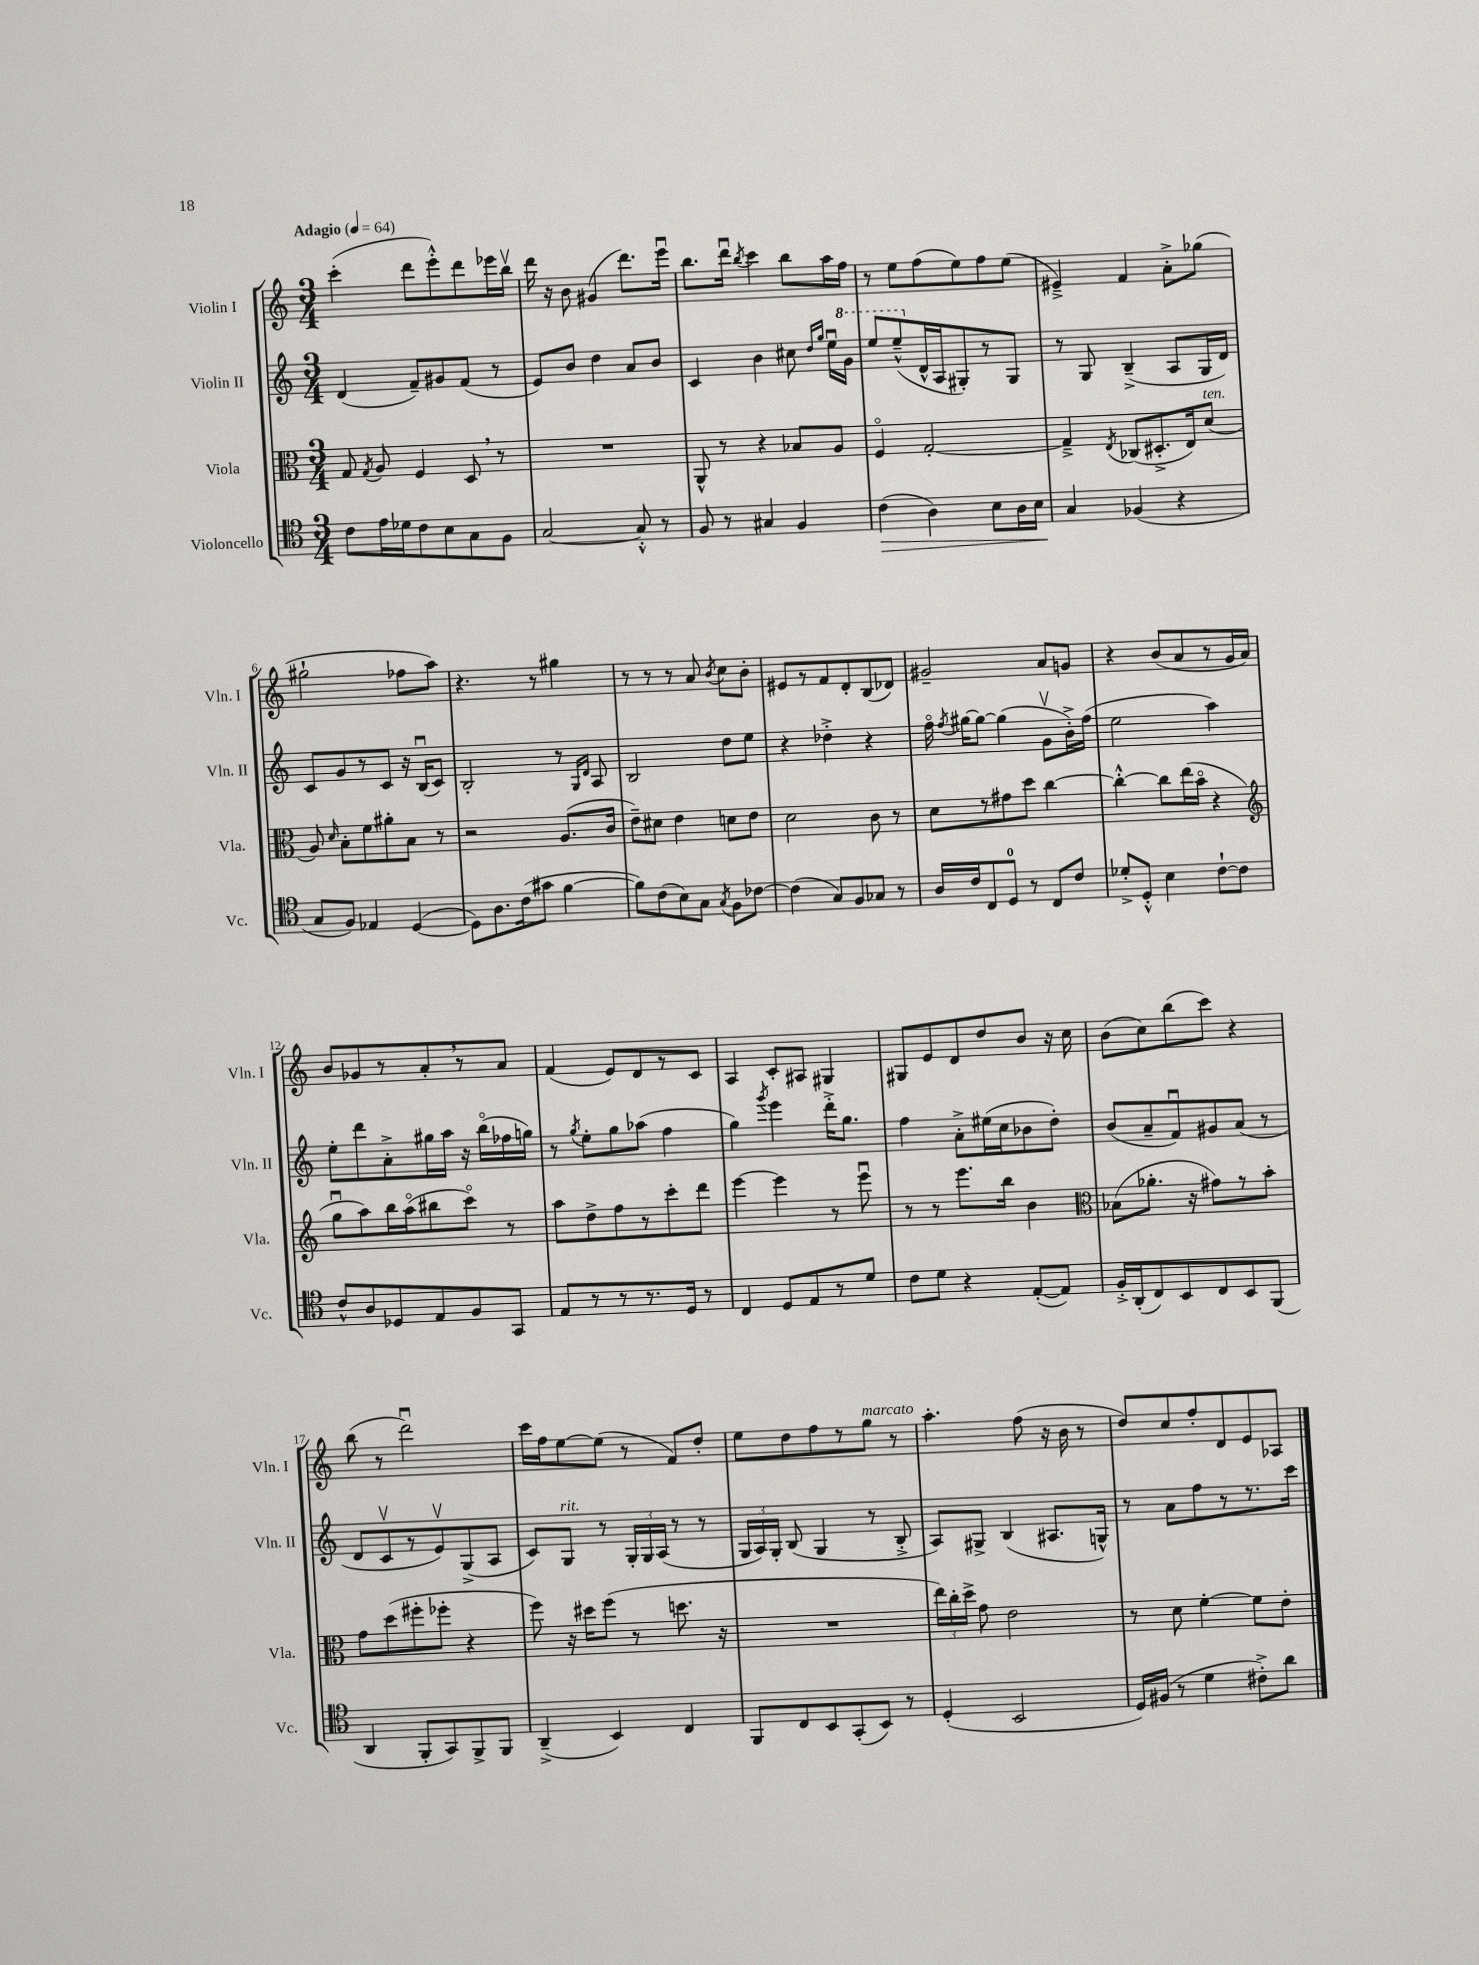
<<
\new StaffGroup <<
\new Staff = "s0" \with { instrumentName = "Violin I" shortInstrumentName = "Vln. I" } {
    \clef treble \key c \major \numericTimeSignature \time 3/4 \tempo "Adagio" 4 = 64
    \autoBeamOff c'''4-.( d'''8[ e'''8-.-^) d'''8 ees'''16 b''16]\upbow |
    d'''16 r16 b'8 gis'4( d'''8.[) e'''16]\downbow |
    b''8.[ d'''16]\downbow \acciaccatura { b''8 } c'''4 b''8[ a''16 f''16] |
    r8 e''8[ f''8( e''8) f''8 e''8]( |
    eis'4--->) f'4 a'8[-.-> ges''8]( |
    gis''2-! fes''8[ a''8]) |
    r4. r8 gis''4 |
    r8 r8 r8 a'8 \acciaccatura { b'8 } c''8[ b'8]-. |
    eis'8[ r8 f'8 d'8-. b8( des'8]) |
    gis'2-- a'8[ g'8] |
    r4 b'8[( a'8 r8 g'16 a'16]) |
    b'8[ ges'8 r8 a'8-. \breathe r8 a'8] |
    f'4( e'8[) d'8 r8 c'8] |
    a4 c'8[-. ais8] gis4 |
    gis8[ e'8 d'8 d''8 b'8] r16 c''16 |
    b'8[( c''8) b''8( c'''8]) r4 |
    b''8( r8 d'''2\downbow) |
    c'''16[ f''16 e''8~ e''8]( r8 f'8[) d''8]-. |
    e''8[ d''8 f''8 r8 g''8]^\markup { \italic "marcato" } r8 |
    a''4.-. f''8( r16 b'16 r8 |
    d''8[) c''8 f''8-. d'8 e'8 aes8] \bar "|." |
}
\new Staff = "s1" \with { instrumentName = "Violin II" shortInstrumentName = "Vln. II" } {
    \clef treble \key c \major \numericTimeSignature \time 3/4
    \autoBeamOff d'4( f'8[--) gis'8 f'8]( r8 |
    e'8[) b'8] d''4 a'8[ b'8] |
    c'4 b'4 cis''8 \grace { d''16[ g''16] } e''16[\downbow \ottava #1 g''16] |
    e'''8[ e'''8---^( \ottava #0 d'16-^ a16 gis8-.) r8 gis8] |
    r8 g8 b4--->( a8[ g16 d'16]) |
    c'8[ g'8 r8 c'8] r16 b16[\downbow( c'8]) |
    b2-. r8 \grace { g16[ d'16] } a8 |
    b2 d''8[ e''8] |
    r4 des''4-.-> r4 |
    f''16\flageolet \acciaccatura { f''8 } gis''16[~ gis''8]~ gis''4( g'8[\upbow b'16-.->) f''16]( |
    e''2 a''4) |
    e''8[-. d'''8 a'8-.-> gis''16 a''16] r16 b''16[\flageolet( fes''16 g''16]) |
    r8 \acciaccatura { g''8 } e''8[-. g''8 aes''8]( f''4 |
    g''4) \acciaccatura { g'''8 } e'''4 d'''16[-.-> g''8.] |
    f''4 a'8[-.-> eis''16( c''16 bes'8 d''8]-.) |
    b'8[( a'8-- f'8\downbow) gis'8 a'8]( r8 |
    d'8[ c'8\upbow r8 e'8\upbow) g8->( a8] |
    c'8[) g8]^\markup { \italic "rit." } r8 \tuplet 3/2 { g16[-. g16 a16]( } r8 r8 |
    \tuplet 3/2 { g16[ a16) g16]-. } b8( g4 r8 b8-.-> |
    a8[) gis8]-> b4( ais8.[ g16]-^) |
    r8 a'8[ f''8 r8 r8. c'''16] \bar "|." |
}
\new Staff = "s2" \with { instrumentName = "Viola" shortInstrumentName = "Vla." } {
    \clef alto \key c \major \numericTimeSignature \time 3/4
    \autoBeamOff g8 \acciaccatura { g8 } a8 f4 d8 \breathe r8 |
    R2. |
    a,8-^ r8 r4 bes8[ a8] |
    f4\flageolet g2~-. |
    g4---> \acciaccatura { e8 } ces8[( dis8.-.-> e16) d'8]^\markup { \italic "ten." }( |
    a8) \grace { d'16 } b8[-. f'8 ais'8-. b8] r8 |
    r2 a8.[( c'16] |
    e'8[--) dis'8] e'4 d'8[ e'8] |
    d'2 c'8 r8 |
    d'8[ r8 gis'8 d''8] c''4~ |
    c''4~-.-^ c''8[ e''16( b'16]\flageolet r4 |
    \clef treble g''8[\downbow a''8) b''16 a''16\flageolet( bis''8 c'''8]\flageolet) r8 |
    a''8[ d''8-> f''8 r8 c'''8-. d'''8] |
    e'''4~ e'''4 r8 e'''8\downbow |
    r8 r8 e'''8.[ b''16] b'4 |
    \clef alto bes8[( aes'8.]-. r16 gis'8[) r8 b'8]-. |
    g'8[ d''8( fis''8-. fes''8]-. r4 |
    f''8) r16 dis''16[ f''8]( r8 d''8. r16 |
    R2. |
    \tuplet 3/2 { e''16[) c''16-. d''16]-> } g'8 e'2 |
    r8 d'8 f'4~-. f'8[ e'8]-. \bar "|." |
}
\new Staff = "s3" \with { instrumentName = "Violoncello" shortInstrumentName = "Vc." } {
    \clef tenor \key c \major \numericTimeSignature \time 3/4
    \autoBeamOff c'8[ e'16 des'16 c'8 b8 g8 f8] |
    g2~ g8-.-^ r8 |
    f8 r8 gis4 f4 |
    c'4\>( a4) b8[ a16 b16] |
    g4\! fes4( r4 |
    g8[ f8]) ees4 d4~( |
    d8[) a8. c'16( gis'8] f'4~ |
    f'8[) c'8( b8) g8] \acciaccatura { g8 } f8[ ces'8]~ |
    ces'4( g8[) f8 ges8] r8 |
    a16[ c'16 c8 d8]-0 r8 c8[ c'8] |
    des'8[-.-> d8]-.-^ b4 c'8[~-! c'8] |
    c'8[-^ a8 des8 e8 f8 g,8] |
    e8[ r8 r8 r8. d16] r8 |
    c4 d8[ e8 r8 d'8] |
    c'8[ d'8] r4 e8[~-.( e8]) |
    f16[-.-> a,16-.( c8) b,8 c8 b,8 f,8]( |
    a,4 f,8[-. g,8) f,8-> f,8] |
    a,4--->( b,4) c4 |
    f,8[ c8 b,8 g,8-.( b,8]) r8 |
    d4-.( b,2 |
    d16[) fis16]( r8 d'4 cis'8[-.->) a'8] \bar "|." |
}
>>
>>
